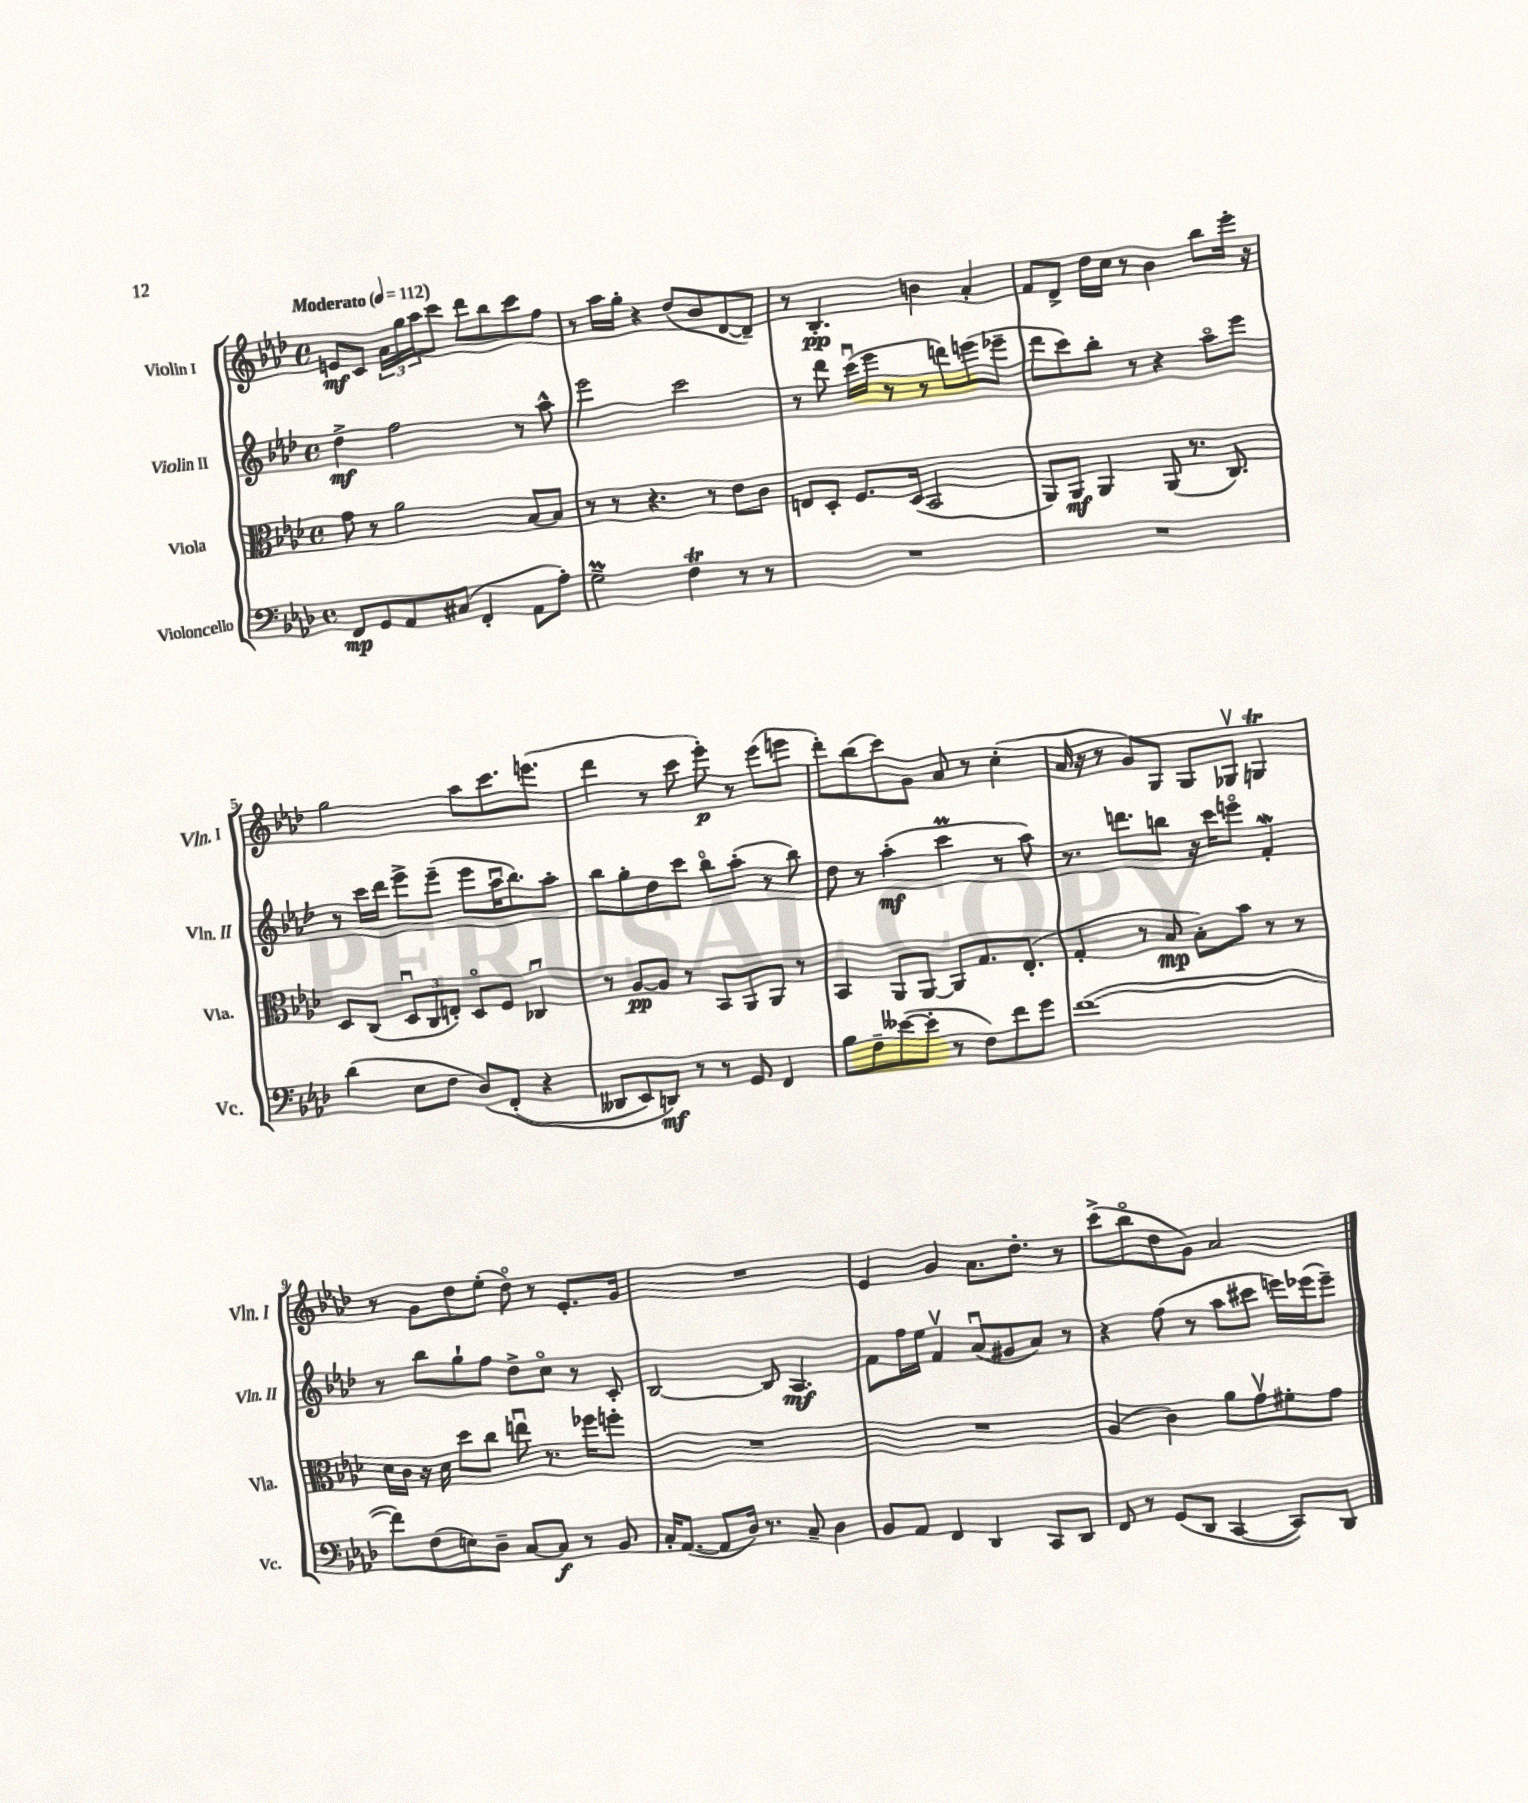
<<
\new StaffGroup <<
\new Staff = "s0" \with { instrumentName = "Violin I" shortInstrumentName = "Vln. I" } {
    \clef treble \key aes \major \defaultTimeSignature \time 4/4 \tempo "Moderato" 4 = 112
    e'8\mf c'8 \tuplet 3/2 { aes'16 g''16 aes''16 } c'''8 des'''8 bes''8 c'''8 f''8 |
    r8 aes''16 g''16-. r4 des''8( bes'8 des'8~ des'8--) |
    r8 bes4.-.\pp b'4 aes'4-. |
    f'8 des'8-> des''16 c''16 r8 bes'4 bes''8 ees'''16-. r16 |
    g''2 aes''8 c'''8. e'''8.( |
    des'''4 r8 c'''8 ees'''8-.\p) r8 ees'''8( e'''8 |
    des'''8-.) bes''8( c'''8) g'8 aes'8 r8 c''4-.( |
    aes'16 r16 r8 g'8) g8 g8 ges8\upbow g4\trill |
    r8 g'8 des''8 ees''8-.( des''8\flageolet) r8 ees'8.-. g'16 |
    R1 |
    ees'4 g'4 aes'8. des''8.-. r8 |
    c'''8->( bes''8\flageolet des''8 g'8) aes'2 \bar "|." |
}
\new Staff = "s1" \with { instrumentName = "Violin II" shortInstrumentName = "Vln. II" } {
    \clef treble \key aes \major \defaultTimeSignature \time 4/4
    des''4->\mf f''2 r8 aes''8-^ |
    ees'''2 c'''2 |
    r8 des'''8 c'''16\downbow( ees'''16 r8 r8 d'''8) e'''8( ees'''8-- |
    des'''8 c'''8) bes''8-. r8 r4 aes''8\flageolet ees'''8 |
    r8 c'''16 des'''16 ees'''8-> ees'''8--( ees'''8 aes''16\downbow bes''8.) aes''8-. |
    bes''8 g''8-. des''8 c'''8 bes''8\flageolet aes''8-.( r8 bes''8) |
    des''8 r8 aes''4-.\mf( c'''4\prall r8 aes''8) |
    r8. d'''8. b''8 r16 c'''16 e'''8\flageolet f'4-.\mordent |
    r8 bes''8 g''8-! f''8 des''8-> c''8\flageolet r8 c'8-. |
    bes2~ bes8 aes4.\mf |
    f'8 f''16 ees''16 f'4\upbow aes'8\downbow( gis'8 aes'8) r8 |
    r4 f''8( r8 aes''8 cis'''8 e'''16) ees'''16( ees'''8--) \bar "|." |
}
\new Staff = "s2" \with { instrumentName = "Viola" shortInstrumentName = "Vla." } {
    \clef alto \key aes \major \defaultTimeSignature \time 4/4
    g'8 r8 aes'2 bes8~ bes8 |
    r8 r8 r4. r8 ees'8 c'8 |
    e8 des8-. f8. des16( bes,2 |
    aes,8) aes,8\mf aes,4 aes,8( r8. c8.) |
    des8 c8( \tuplet 3/2 { des8\downbow c8 e8-.) } des8\flageolet f8 ces4\downbow |
    r8 aes8~\pp aes8 r8 bes,8 aes,8 aes,8 r8 |
    bes,4 aes,8 aes,8~ aes,8 g8. ees8.-.( |
    g4-. r8 bes8\mp bes8-.) bes'8 r8 r8 |
    des'16 c'16 r16 des'16 des''8 c''8 e''8\downbow r8. fes''16 f''8-. |
    R1 |
    R1 |
    aes4( c'4) aes'8 g'8\upbow fis'8-. g'8 \bar "|." |
}
\new Staff = "s3" \with { instrumentName = "Violoncello" shortInstrumentName = "Vc." } {
    \clef bass \key aes \major \defaultTimeSignature \time 4/4
    f,8\mp g,8 aes,8 cis8( f,4-. aes,8 aes8-.) |
    g2--\prall f4\trill r8 r8 |
    R1 |
    R1 |
    des'4( ees8 f8 des8)\( f,8-.( r4 |
    deses,8 ees,8) d,8\mf\) r8 r8 g,8 f,4 |
    bes8 f8-- eeses'8~( eeses'8-. r8 f8) f'8 g'8 |
    f'1~( |
    f'8) f8( e8) des8-- c8~ c8\f r8 bes,8 |
    c16-. aes,8.~( aes,8 des16) r8. c8-- des4 |
    bes,8 aes,8 f,4 des,4 c,8 des,8 |
    f,8 r8 g,8( des,8 c,4~ c,8) des,8 \bar "|." |
}
>>
>>
